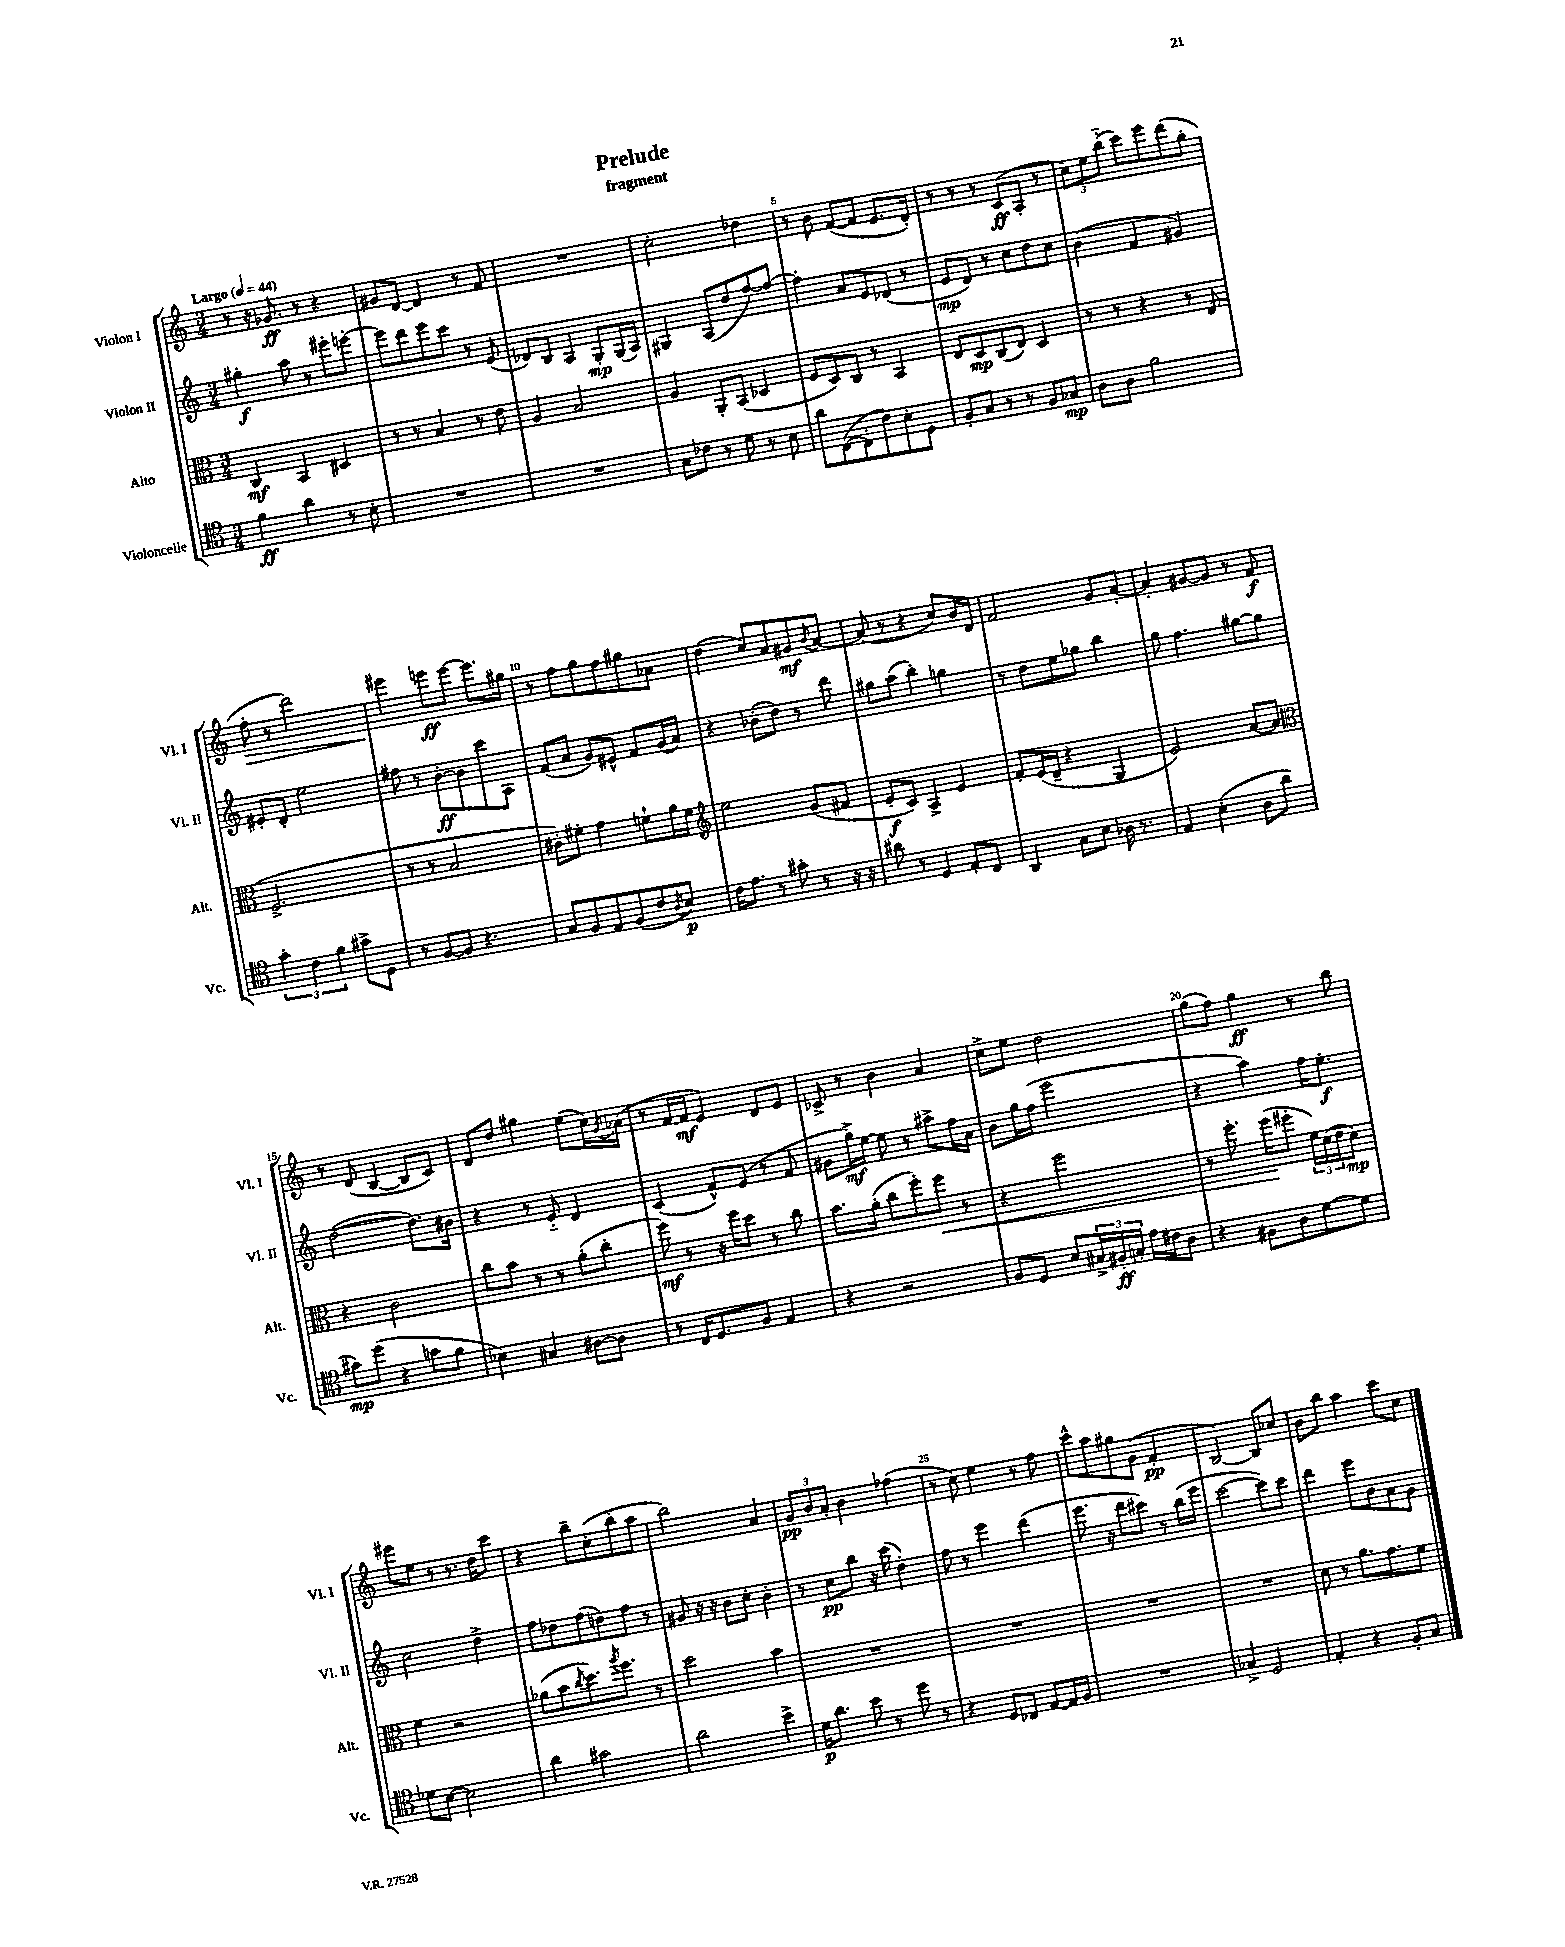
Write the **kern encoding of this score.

**kern	**dynam	**kern	**dynam	**kern	**dynam	**kern	**dynam
*part4	*part4	*part3	*part3	*part2	*part2	*part1	*part1
*staff4	*staff4	*staff3	*staff3	*staff2	*staff2	*staff1	*staff1
*I"Violoncelle	*	*I"Alto	*	*I"Violon II	*	*I"Violon I	*
*I'Vc.	*	*I'Alt.	*	*I'Vl. II	*	*I'Vl. I	*
*clefC4	*	*clefC3	*	*clefG2	*	*clefG2	*
*k[]	*	*k[]	*	*k[]	*	*k[]	*
*M3/4	*	*M3/4	*	*M3/4	*	*M3/4	*
*MM44	*	*MM44	*	*MM44	*	*MM44	*
=1	=1	=1	=1	=1	=1	=1	=1
!	!	!	!	!	!	!LO:TX:a:B:t=Largo	!
4f\	ff	4C/	mf	4gg#X'\	f	8r	.
.	.	.	.	.	.	16r	.
.	.	.	.	.	.	8.g-X/	ff
4a\	.	4BB/	.	8aa\	.	.	.
.	.	.	.	8r	.	8r	.
8r	.	4D#X/	.	8eee#X'\L	.	4r	.
8B'\	.	.	.	[8eeen'\J	.	.	.
=2	=2	=2	=2	=2	=2	=2	=2
2.r	.	8r	.	8eee\L]	.	8g#X/L	.
.	.	8r	.	8ddd\	.	[8d/J	.
.	.	4B/	.	8eee\	.	4d/]	.
.	.	.	.	8ccc\J	.	.	.
.	.	8r	.	8r	.	8r	.
.	.	8e\	.	(8e/	.	8f/	.
=3	=3	=3	=3	=3	=3	=3	=3
2.r	.	4A/	.	8d-X/L)	.	2.r	.
.	.	.	.	8B/J	.	.	.
.	.	2B/	.	4A/	.	.	.
.	.	.	.	8G'/L	mp	.	.
.	.	.	.	(16G/L	.	.	.
.	.	.	.	16A/JJ)	.	.	.
=4	=4	=4	=4	=4	=4	=4	=4
8G\L	.	4A/	.	4G#X/	.	2cc'\	.
8c-X\J	.	.	.	.	.	.	.
8r	.	8AA'/L	.	(8A/L	.	.	.
8d\	.	(8BB/J	.	8dd/	.	.	.
8r	.	4D-X/	.	[8ff/)	.	4dd-X\	.
8B\	.	.	.	8ff/J_	.	.	.
=5	=5	=5	=5	=5	=5	=5	=5
8a\L	.	8F/L	.	4ff'\]	.	8r	.
([8C\	.	8D/)	.	.	.	8b\	.
8C'\]	.	8C/J	.	8a/L	.	([8f/L	.
8c\)	.	8r	.	8e/	.	8f/J]	.
8B'\	.	4BB/	.	(8d-X/J	.	8.e/L	.
8D\J	.	.	.	8r	.	.	.
.	.	.	.	.	.	16d'/Jk)	.
=6	=6	=6	=6	=6	=6	=6	=6
8F'/L	.	8E/L	.	8e/L	mp	8r	.
8G/J	.	8D/	mp	8d/J)	.	8r	.
8r	.	(8C/	.	8r	.	8r	.
8r	.	8E/J)	.	8cc\L	.	(8c/L	ff
8F/L	.	4D/	.	8dd\	.	8A'/J	.
8G-X/J	mp	.	.	8cc\J	.	8r	.
=7	=7	=7	=7	=7	=7	=7	=7
8A\L	.	8r	.	(4b\	.	12cc\L)	.
.	.	.	.	.	.	12ee\	.
8A\J	.	8r	.	.	.	.	.
.	.	.	.	.	.	(12bb\J	.
2f\	.	4r	.	4f/	.	8ccc\L)	.
.	.	.	.	.	.	8eee\	.
.	.	8r	.	4g#X/)	.	(8ddd\	.
.	.	(8E/	.	.	.	8gg'\J	.
!!LO:LB:g=z
=8	=8	=8	=8	=8	=8	=8	=8
!	!	!	!	!	!	!	!LO:HP:b
6g'\	.	2.F^/	.	8e#X'/L	.	8ff'\	>
.	.	.	.	8d'/J	.	8r	.
6c\	.	.	.	.	.	.	.
.	.	.	.	2ee\	.	2ddd\)	.
6f\	.	.	.	.	.	.	.
8g#X^\L	.	.	.	.	.	.	.
8D\J	.	.	.	.	.	.	.
=9	=9	=9	=9	=9	=9	=9	=9
8r	.	8r	.	8ff#X\	.	4eee#X\	.
[8F/L	.	8r	.	8r	.	.	.
8F/J]	.	2B/	.	[8b'\L	ff	8eeen\L	] ff
4.r	.	.	.	8b\]	.	[8eee\J	.
.	.	.	.	8ccc\	.	8.eee\L]	.
.	.	.	.	8A\J	.	.	.
.	.	.	.	.	.	16gg#X\Jk	.
=10	=10	=10	=10	=10	=10	=10	=10
8G/L	.	8c#X'\L)	.	(8f/L	.	8r	.
8F/	.	8f#X'\J	.	8a/J	.	8ff\L	.
8E/	.	4g\	.	8g/L)	.	8gg\	.
(8F/	.	.	.	8e#X^^/J	.	8ff\	.
8c/	.	8fn`\L	.	8f/L	.	8gg#X\	.
8qA/	.	.	.	.	.	.	.
8B/J)	p	16a\L	.	(16g/L	.	8a-X\J	.
.	.	16f\JJ	.	16a/JJ)	.	.	.
=11	=11	=11	=11	=11	=11	=11	=11
*	*	*clefG2	*	*	*	*	*
16c\KL	.	2ee\	.	4r	.	(4dd\	.
8.e\J	.	.	.	.	.	.	.
8r	.	.	.	(8b-X'\L	.	8cc/L)	.
8g#X'\	.	.	.	8dd\J)	.	8a/	.
8r	.	(8g/L	.	8r	.	8g#X/	mf
.	.	.	.	.	.	8qb/	.
16r	.	8f#X/J	.	8ddd\	.	[8a/J	.
16r	.	.	.	.	.	.	.
=12	=12	=12	=12	=12	=12	=12	=12
8a#X\	.	8e'/L	f	8gg#X\L	.	(8a/]	.
8r	.	8c/J)	.	(8aa\J	.	8r	.
4D/	.	4A^/	.	4bb'\)	.	4r	.
8E'/L	.	4e/	.	4ggn\	.	8cc/L)	.
8C/J	.	.	.	.	.	16b/L	.
.	.	.	.	.	.	16d/JJ	.
=13	=13	=13	=13	=13	=13	=13	=13
4AA/	.	8f'/L	.	8r	.	2f/	.
.	.	(16e/L	.	8dd\L	.	.	.
.	.	16d~/JJ	.	.	.	.	.
8G\L	.	4r	.	8ee\	.	.	.
8B\J	.	.	.	8gg-X\J	.	.	.
16A-X\	.	4G/	.	4bb\	.	8g/L	.
8.r	.	.	.	.	.	.	.
.	.	.	.	.	.	[8a'/J	.
=14	=14	=14	=14	=14	=14	=14	=14
4E/	.	2e/)	.	8gg\	.	4a'/]	.
.	.	.	.	4.ff\	.	.	.
(4B'\	.	.	.	.	.	[8g#X/L	.
.	.	.	.	.	.	8g#/J]	.
8A\L	.	[8a/L	.	[8gg#X\L	.	8r	.
8a\J	.	8a/J]	.	8gg#\J]	.	8f/	f
!!LO:LB:g=z
=15	=15	=15	=15	=15	=15	=15	=15
*	*	*clefC3	*	*	*	*	*
8g#X\L)	mp	4r	.	([2dd\	.	8r	.
(8dd\J	.	.	.	.	.	(8d/	.
4r	.	2c\	.	.	.	[4B/	.
8gn\L	.	.	.	8.dd\L])	.	8B/L]	.
8f\J	.	.	.	.	.	8c/J)	.
.	.	.	.	16b#X\Jk	.	.	.
=16	=16	=16	=16	=16	=16	=16	=16
4B-X\)	.	8cc\L	.	4r	.	8d/L	.
.	.	8b\J	.	.	.	8dd/J	.
4G#X/	.	8r	.	8r	.	4gg#X\	.
.	.	8r	.	8e/	.	.	.
[8A#X\L	.	(8a'\L	.	4d/	.	(8ee\L	.
8A#\J]	.	8cc'\J	.	.	.	16cc\L)	.
.	.	.	.	.	.	8qg/	.
.	.	.	.	.	.	(16a-X\JJ	.
=17	=17	=17	=17	=17	=17	=17	=17
8r	.	8ff\)	mf	(4c/	.	8r	.
16C/KL	.	8r	.	.	.	[16f/LL	.
8.D/	.	.	.	.	.	16f/JJ]	mf
.	.	16r	.	8f^^/L)	.	4e/)	.
.	.	16ff\KL	.	.	.	.	.
8F/J	.	8dd\J	.	(8e/J	.	.	.
4E/	.	8r	.	8r	.	8d/L	.
.	.	8cc\	.	8f/	.	8e/J	.
=18	=18	=18	=18	=18	=18	=18	=18
4r	.	8.b\L	.	8g#X\L	.	8c-X^/	.
.	.	.	.	16gg^\L)	mf	8r	.
.	.	(16a'\Jk	.	[16ee\JJ	.	.	.
2r	.	8cc\L	.	8ee\]	.	4b\	.
.	.	8ff'\)	.	8r	.	.	.
!	!	!	!LO:HP:b	!	!	!	!
.	.	8ff\J	<	8aa#X^\L	.	4a/	.
.	.	8r	.	16ff\L	.	.	.
.	.	.	.	16a\JJ	.	.	.
=19	=19	=19	=19	=19	=19	=19	=19
8F/L	.	4r	.	8b\L	.	8cc^\L	.
8D/J	.	.	.	16gg\L	.	8ee\J	.
.	.	.	.	(16ff\JJ	.	.	.
8B/L	.	2ff\	.	2eee\	.	2dd\	.
24G#X^/L	.	.	.	.	.	.	.
24F#X'/	ff	.	.	.	.	.	.
24Gn'/JJ	.	.	.	.	.	.	.
16e\LL	.	.	.	.	.	.	.
16c#X\J	.	.	.	.	.	.	.
8A\J	.	.	.	.	.	.	.
=20	=20	=20	=20	=20	=20	=20	=20
4r	.	8r	.	4r	.	(8gg\L	.
.	.	8.ff'\	.	.	.	8ff\J)	.
8F#X\L	.	.	.	4aa\)	.	4gg\	ff
.	.	(16ff\KL	.	.	.	.	.
8A\	.	8ff#X'\J	[	.	.	.	.
[8d\	.	24f\LL)	.	16ff\KL	.	8r	.
.	.	(24d\	.	.	.	.	.
.	.	.	.	8.ee'\J	f	.	.
.	.	24e\J	.	.	.	.	.
8d\J]	.	8d\J)	mp	.	.	8bb\	.
!!LO:LB:g=z
=21	=21	=21	=21	=21	=21	=21	=21
8d-X\L	.	4f\	.	2cc\	.	8eee#X\L	.
[8B\J	.	.	.	.	.	8ee\J	.
2B\]	.	2r	.	.	.	8r	.
.	.	.	.	.	.	8.r	.
.	.	.	.	4dd^\	.	.	.
.	.	.	.	.	.	16dd\KL	.
.	.	.	.	.	.	8ccc\J	.
=22	=22	=22	=22	=22	=22	=22	=22
4a\	.	(8a-X\L	.	8ff\L	.	4r	.
.	.	8b\	.	8dd-X\	.	.	.
.	.	8qcc/	.	.	.	.	.
2g#X\	.	8.dd\)	.	(8ff\	.	8bb~\L	.
.	.	.	.	8ddn\)	.	(8cc'\	.
.	.	8qaa/	.	.	.	.	.
.	.	8.ff\J	.	.	.	.	.
.	.	.	.	8ff\J	.	8bb'\	.
.	.	8r	.	8r	.	8aa\J	.
=23	=23	=23	=23	=23	=23	=23	=23
2a\	.	2dd\	.	8g#X/	.	2bb\)	.
.	.	.	.	16r	.	.	.
.	.	.	.	16r	.	.	.
.	.	.	.	8b\L	.	.	.
.	.	.	.	8cc'\J	.	.	.
4b^\	.	4b\	.	4b'\	.	4a/	.
=24	=24	=24	=24	=24	=24	=24	=24
16d\KL	p	2.r	.	8r	.	12g/L	pp
8.a\J	.	.	.	.	.	.	.
.	.	.	.	.	.	12b/	.
.	.	.	.	8cc\L	pp	.	.
.	.	.	.	.	.	12a'/J	.
8b\	.	.	.	8bb\J	.	4b\	.
8r	.	.	.	16r	.	.	.
.	.	.	.	(16ccc\	.	.	.
8dd\	.	.	.	4dd'\)	.	(4ff-X\	.
8r	.	.	.	.	.	.	.
=25	=25	=25	=25	=25	=25	=25	=25
4r	.	2.r	.	8ff\	.	8r	.
.	.	.	.	8r	.	8cc\)	.
8D/L	.	.	.	4eee\	.	4ee\	.
8C-X/J	.	.	.	.	.	.	.
[8E/L	.	.	.	(4ddd\	.	8r	.
16E/L]	.	.	.	.	.	8ff\	.
16F/JJ	.	.	.	.	.	.	.
=26	=26	=26	=26	=26	=26	=26	=26
2.r	.	2.r	.	8.eee\	.	8ccc^^\L	.
.	.	.	.	.	.	8aa\	.
.	.	.	.	16r	.	.	.
.	.	.	.	8ddd\L	.	8gg#X\	.
.	.	.	.	8ccc#X\J)	.	(8g\J	.
.	.	.	.	8r	.	4f'/	pp
.	.	.	.	(16bb\LL	.	.	.
.	.	.	.	16eee\JJ	.	.	.
=27	=27	=27	=27	=27	=27	=27	=27
4G-X^/	.	2.r	.	[2ccc\	.	[2B/)	.
2D/	.	.	.	.	.	.	.
.	.	.	.	8ccc\L])	.	8B/L]	.
.	.	.	.	8ccc\J	.	8cc-X/J	.
=28	=28	=28	=28	=28	=28	=28	=28
4E'/	.	8d\	.	4ddd\	.	8b\L	.
.	.	8r	.	.	.	8bb\J	.
4r	.	8.a\L	.	8eee\L	.	4aa\	.
.	.	.	.	8b\	.	.	.
.	.	8.g\	.	.	.	.	.
8F'/L	.	.	.	8a\	.	8ccc\L	.
8G/J	.	8f\J	.	8g\J	.	8cc\J	.
==	==	==	==	==	==	==	==
*-	*-	*-	*-	*-	*-	*-	*-
